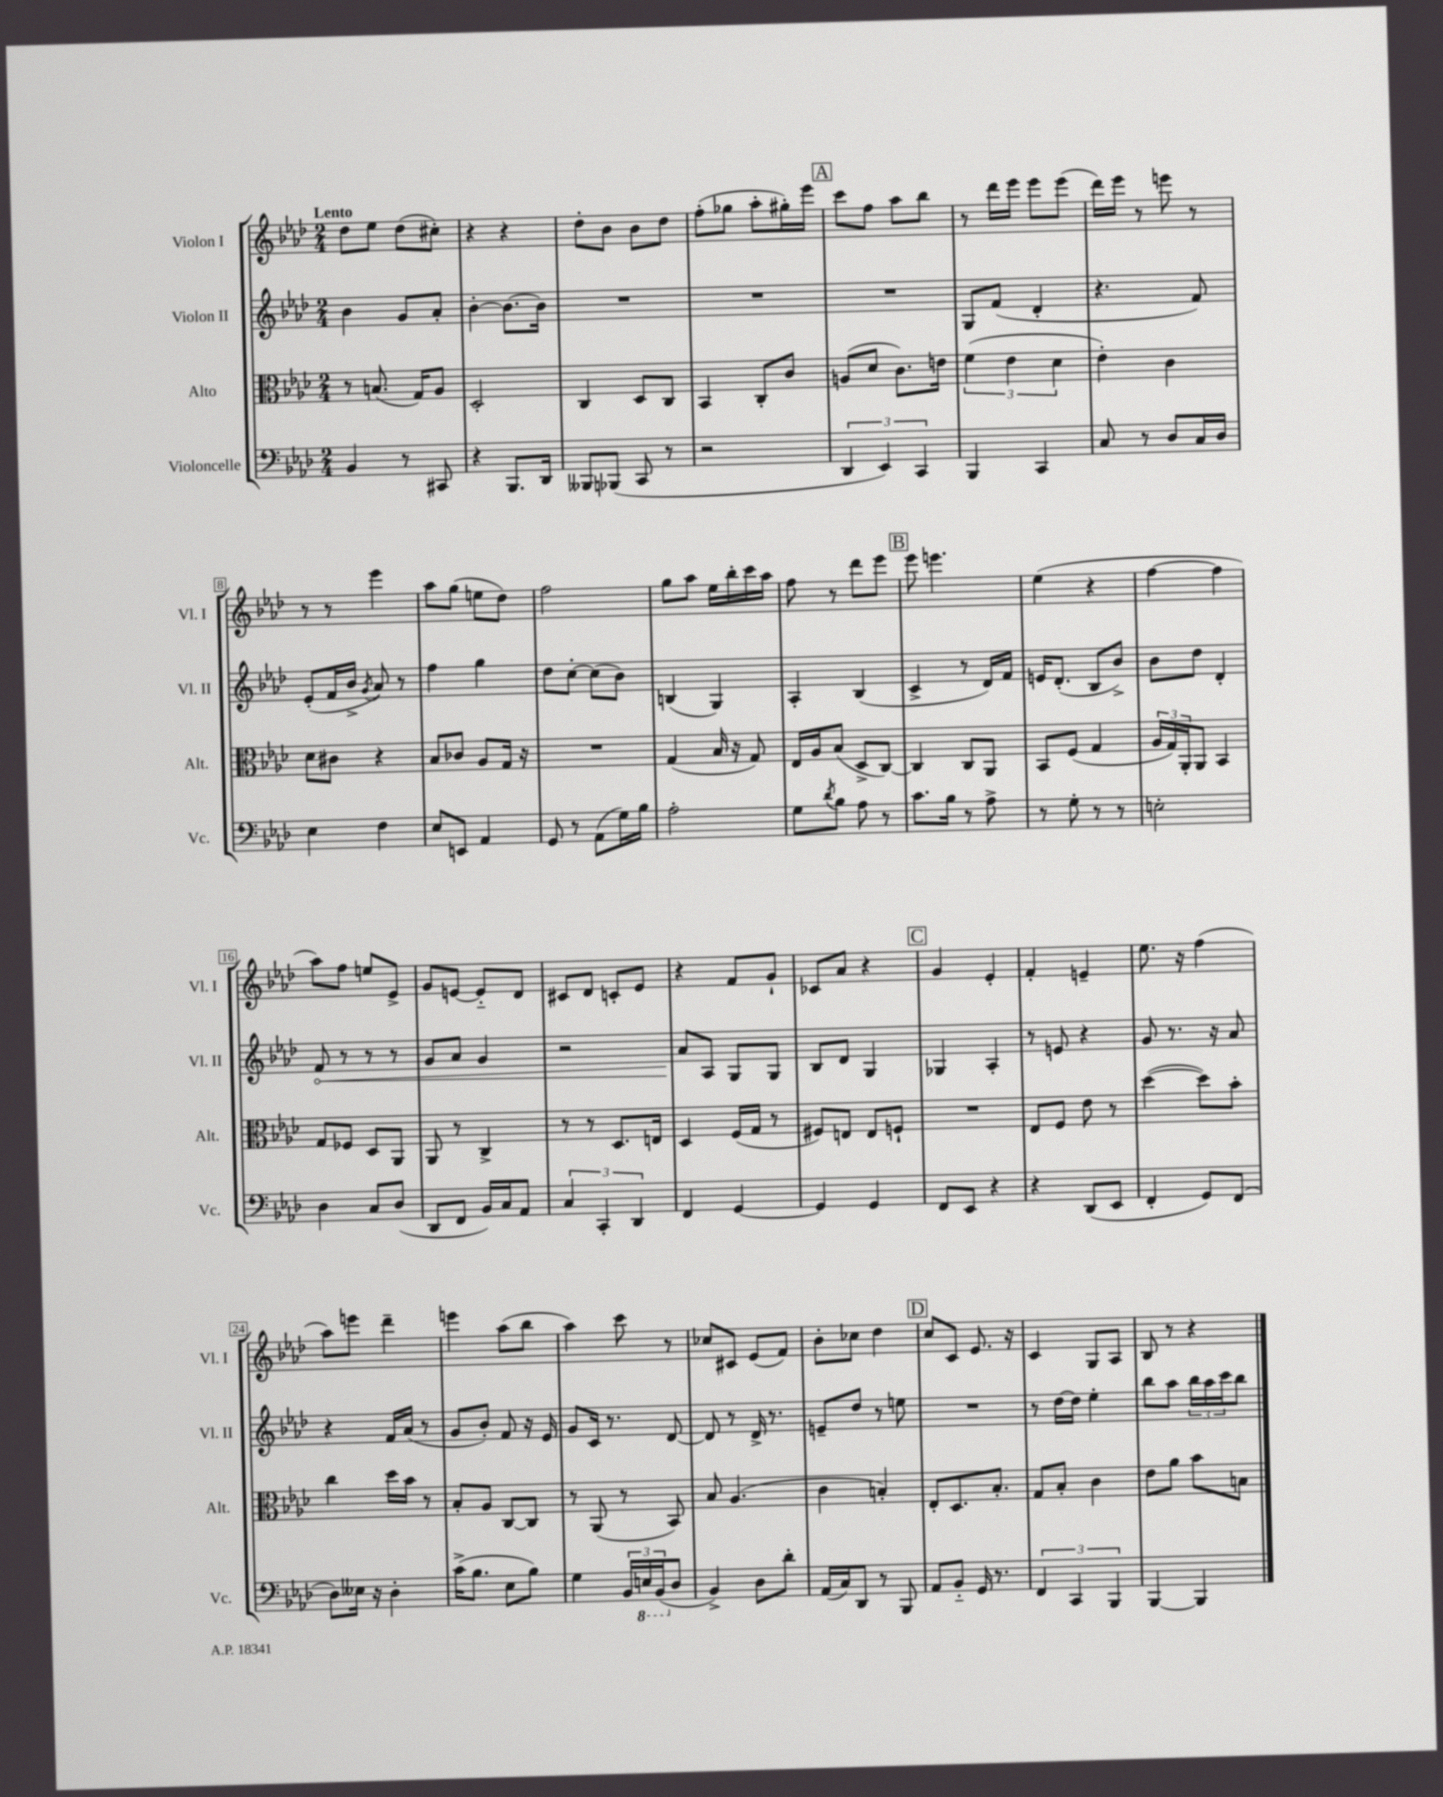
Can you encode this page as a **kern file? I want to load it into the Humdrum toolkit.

**kern	**kern	**kern	**dynam	**kern
*part4	*part3	*part2	*part2	*part1
*staff4	*staff3	*staff2	*staff2	*staff1
*I"Violoncelle	*I"Alto	*I"Violon II	*	*I"Violon I
*I'Vc.	*I'Alt.	*I'Vl. II	*	*I'Vl. I
*clefF4	*clefC3	*clefG2	*	*clefG2
*k[b-e-a-d-]	*k[b-e-a-d-]	*k[b-e-a-d-]	*	*k[b-e-a-d-]
*M2/4	*M2/4	*M2/4	*	*M2/4
=1	=1	=1	=1	=1
!	!	!	!	!LO:TX:a:B:t=Lento
4BB-/	8r	4b-\	.	8dd-\L
.	(8.Bn/	.	.	8ee-\J
8r	.	8g/L	.	(8dd-\L
.	16G/KL)	.	.	.
8CC#X/	8A-/J	8a-'/J	.	8cc#X'\J)
=2	=2	=2	=2	=2
4r	2D-'/	[4b-'\	.	4r
8.BBB-/L	.	8.b-\L_	.	4r
16DD-/Jk	.	16b-\Jk]	.	.
=3	=3	=3	=3	=3
8BBB--X/L	4C/	2r	.	8dd-'\L
(8BBB-X/J	.	.	.	8b-\J
8CC/	8D-/L	.	.	8b-\L
8r	8C/J	.	.	8dd-\J
=4	=4	=4	=4	=4
2r	4BB-/	2r	.	(8ff'\L
.	.	.	.	8gg-X\J
.	8C'/L	.	.	8aa-'\L
.	8c/J	.	.	16gg#X'\L)
.	.	.	.	16eee-\JJ
!!LO:REH:place=s1:t=A
=5	=5	=5	=5	=5
6DD-/	(8An/L	2r	.	8ccc\L
.	8d-/J	.	.	8ff\J
6EE-/)	.	.	.	.
.	8.c\L)	.	.	8aa-\L
6CC/	.	.	.	.
.	.	.	.	8bb-\J
.	16en\Jk	.	.	.
=6	=6	=6	=6	=6
4BBB-/	(6f\	8G/L	.	8r
.	.	(8f/J	.	16ddd-\LL
.	6e-\	.	.	.
.	.	.	.	16eee-\JJ
4CC/	.	4d-'/	.	8eee-\L
.	6d-\	.	.	.
.	.	.	.	(8eee-\J
=7	=7	=7	=7	=7
8C/	4e-'\)	4.r	.	16ddd-\LL)
.	.	.	.	16eee-\JJ
8r	.	.	.	8r
8D-/L	4c\	.	.	8eeen\
16C/L	.	8f/)	.	8r
16D-/JJ	.	.	.	.
!!LO:LB:g=z
=8	=8	=8	=8	=8
4E-\	8d-\L	(8e-'/L	.	8r
.	8c#X\J	16f/L	.	8r
.	.	16b-^/JJ	.	.
.	.	8qg/	.	.
4F\	4r	8a-/)	.	4eee-\
.	.	8r	.	.
=9	=9	=9	=9	=9
8E-/L	8B-/L	4ff\	.	8aa-\L
8EEn/J	8c-X/J	.	.	(8gg\J
4AA-/	8A-/L	4gg\	.	8een\L
.	16G/Jk	.	.	8dd-\J)
.	16r	.	.	.
=10	=10	=10	=10	=10
8GG/	2r	8dd-\L	.	2ff\
8r	.	[8cc'\J	.	.
(8AA-\L	.	(8cc\L]	.	.
16G\L)	.	8b-\J)	.	.
16B-\JJ	.	.	.	.
=11	=11	=11	=11	=11
2A-'\	(4G/	(4Bn/	.	8gg\L
.	.	.	.	8aa-\J
.	16B-/	4G/)	.	16ee-\LL
.	16r	.	.	16bb-'\
.	8G/)	.	.	16ccc\
.	.	.	.	16aa-\JJ
=12	=12	=12	=12	=12
8G\L	16E-/LL	4A-'/	.	8ff\
.	16A-/J	.	.	.
8qd-/	.	.	.	.
8B-\J	(8B-/J	.	.	8r
8A-\	8D-^/L	(4B-/	.	8ddd-\L
8r	[8C/J)	.	.	8eee-\J
!!LO:REH:place=s1:t=B
=13	=13	=13	=13	=13
8.c\L	4C/]	4c^/	.	8eee-\
.	.	.	.	4.eeen\
16B-\Jk	.	.	.	.
8r	8C/L	8r	.	.
8A-^\	8AA-/J	16d-/LL)	.	.
.	.	16f/JJ	.	.
=14	=14	=14	=14	=14
8r	8BB-/L	16en/KL	.	(4ee-\
.	.	(8.d-'/J	.	.
8G'\	(8F/J	.	.	.
8r	4G/	8B-/L	.	4r
8r	.	8b-^/J)	.	.
=15	=15	=15	=15	=15
2En'\	24A-/LL	8b-\L	.	[4ff\
.	24G/)	.	.	.
.	24AA-'/J	.	.	.
.	8AA-/J	8dd-\J	.	.
.	4BB-/	4d-'/	.	4ff\]
!!LO:LB:g=z
=16	=16	=16	=16	=16
!	!	!	!LO:HP:b	!
4D-\	8G/L	8f/	<	8aa-\L)
.	8F-X/J	8r	.	8ff\J
8C/L	8D-/L	8r	.	8een/L
(8D-/J	8AA-/J	8r	.	8e-^/J
=17	=17	=17	=17	=17
8DD-/L	8AA-/	8g/L	.	8g/L
8FF/J	8r	8a-/J	.	[8en/J
16BB-/LL)	4C^/	4g/	.	8e/L]
16C/J	.	.	.	.
8AA-/J	.	.	.	8d-/J
=18	=18	=18	=18	=18
6C/	8r	2r	.	8c#X/L
.	8r	.	.	8d-/J
6CC'/	.	.	.	.
.	8.D-/L	.	.	8cn'/L
6DD-/	.	.	.	.
.	.	.	.	8e-/J
.	16En/Jk	.	.	.
=19	=19	=19	=19	=19
4FF/	4D-/	8a-/L	.	4r
.	.	8A-/J	[	.
[4GG/	(16F/LL	8G/L	.	8f/L
.	16G/JJ	.	.	.
.	8r	8G/J	.	8g`/J
=20	=20	=20	=20	=20
4GG/]	8F#X/L)	8B-/L	.	8c-X/L
.	8En/J	8d-/J	.	8a-/J
4GG/	8E/L	4G/	.	4r
.	8Fn`/J	.	.	.
!!LO:REH:place=s1:t=C
=21	=21	=21	=21	=21
8FF/L	2r	4G-X/	.	4g/
8EE-/J	.	.	.	.
4r	.	4A-'/	.	4e-'/
=22	=22	=22	=22	=22
4r	8E-/L	8r	.	4f'/
.	8F/J	8en/	.	.
(8DD-/L	8e-\	4r	.	4en~/
8EE-/J	8r	.	.	.
=23	=23	=23	=23	=23
4FF'/	([4dd-\	8g/	.	8.ee-\
.	.	8.r	.	.
.	.	.	.	16r
8GG/L)	8dd-\L])	.	.	(4ff\
.	.	16r	.	.
(8FF/J	8b-'\J	8a-/	.	.
!!LO:LB:g=z
=24	=24	=24	=24	=24
8D-\L)	4cc\	4r	.	8aa-\L)
16E--X\Jk	.	.	.	8eeen\J
16r	.	.	.	.
4D-'\	16dd-\LL	16f/LL	.	4ddd-~\
.	16b-\JJ	(16a-/JJ	.	.
.	8r	8r	.	.
=25	=25	=25	=25	=25
(16c^\KL	8B-'/L	8g/L	.	4eeen\
8.B-\J	.	.	.	.
.	8A-/J	8b-'/J)	.	.
8E-\L	[8C/L	8f/	.	(8aa-\L
8B-\J)	8C/J]	16r	.	8bb-\J
.	.	16e-/	.	.
=26	=26	=26	=26	=26
4G\	8r	8g/L	.	4aa-\)
.	(8AA-/	16c/Jk	.	.
.	.	8.r	.	.
24BB-/LL	8r	.	.	8ccc\
*8ba	*	*	*	*
24EEn/	.	.	.	.
(24BBB-/J	.	.	.	.
*X8ba	*	*	*	*
8D-/J	8BB-/)	[8d-/	.	8r
=27	=27	=27	=27	=27
4BB-^/)	8B-/	8d-/]	.	8cc-X/L
.	(4.A-/	8r	.	8c#X/J
8D-\L	.	16d-^/	.	(8e-/L
.	.	8.r	.	.
8d-'\J	.	.	.	8f/J)
=28	=28	=28	=28	=28
(16AA-/LL	4c\	8en~/L	.	8b-'\L
16C/J)	.	.	.	.
8DD-/J	.	8dd-/J	.	8cc-X\J
8r	4Bn'/)	8r	.	4dd-\
8BBB-/	.	8een\	.	.
!!LO:REH:place=s1:t=D
=29	=29	=29	=29	=29
8AA-/L	8E-'/L	2r	.	8cc/L
8BB-/J	8.D-/	.	.	8c/J
16GG/	.	.	.	8.e-/
8.r	8.B-'/J	.	.	.
.	.	.	.	16r
=30	=30	=30	=30	=30
6FF/	8G/L	8r	.	4c/
.	8B-'/J	[16dd-\LL	.	.
6CC/	.	.	.	.
.	.	16dd-\JJ]	.	.
.	4c\	4ee-'\	.	8G/L
6BBB-/	.	.	.	.
.	.	.	.	8A-/J
=31	=31	=31	=31	=31
[4BBB-/	8e-\L	8bb-\L	.	8B-/
.	8a-\J	8aa-\J	.	8r
4BBB-/]	8b-\L	24bb-\LL	.	4r
.	.	24aa-\	.	.
.	.	24ccc\J	.	.
.	8Bn\J	8bb-\J	.	.
==	==	==	==	==
*-	*-	*-	*-	*-
